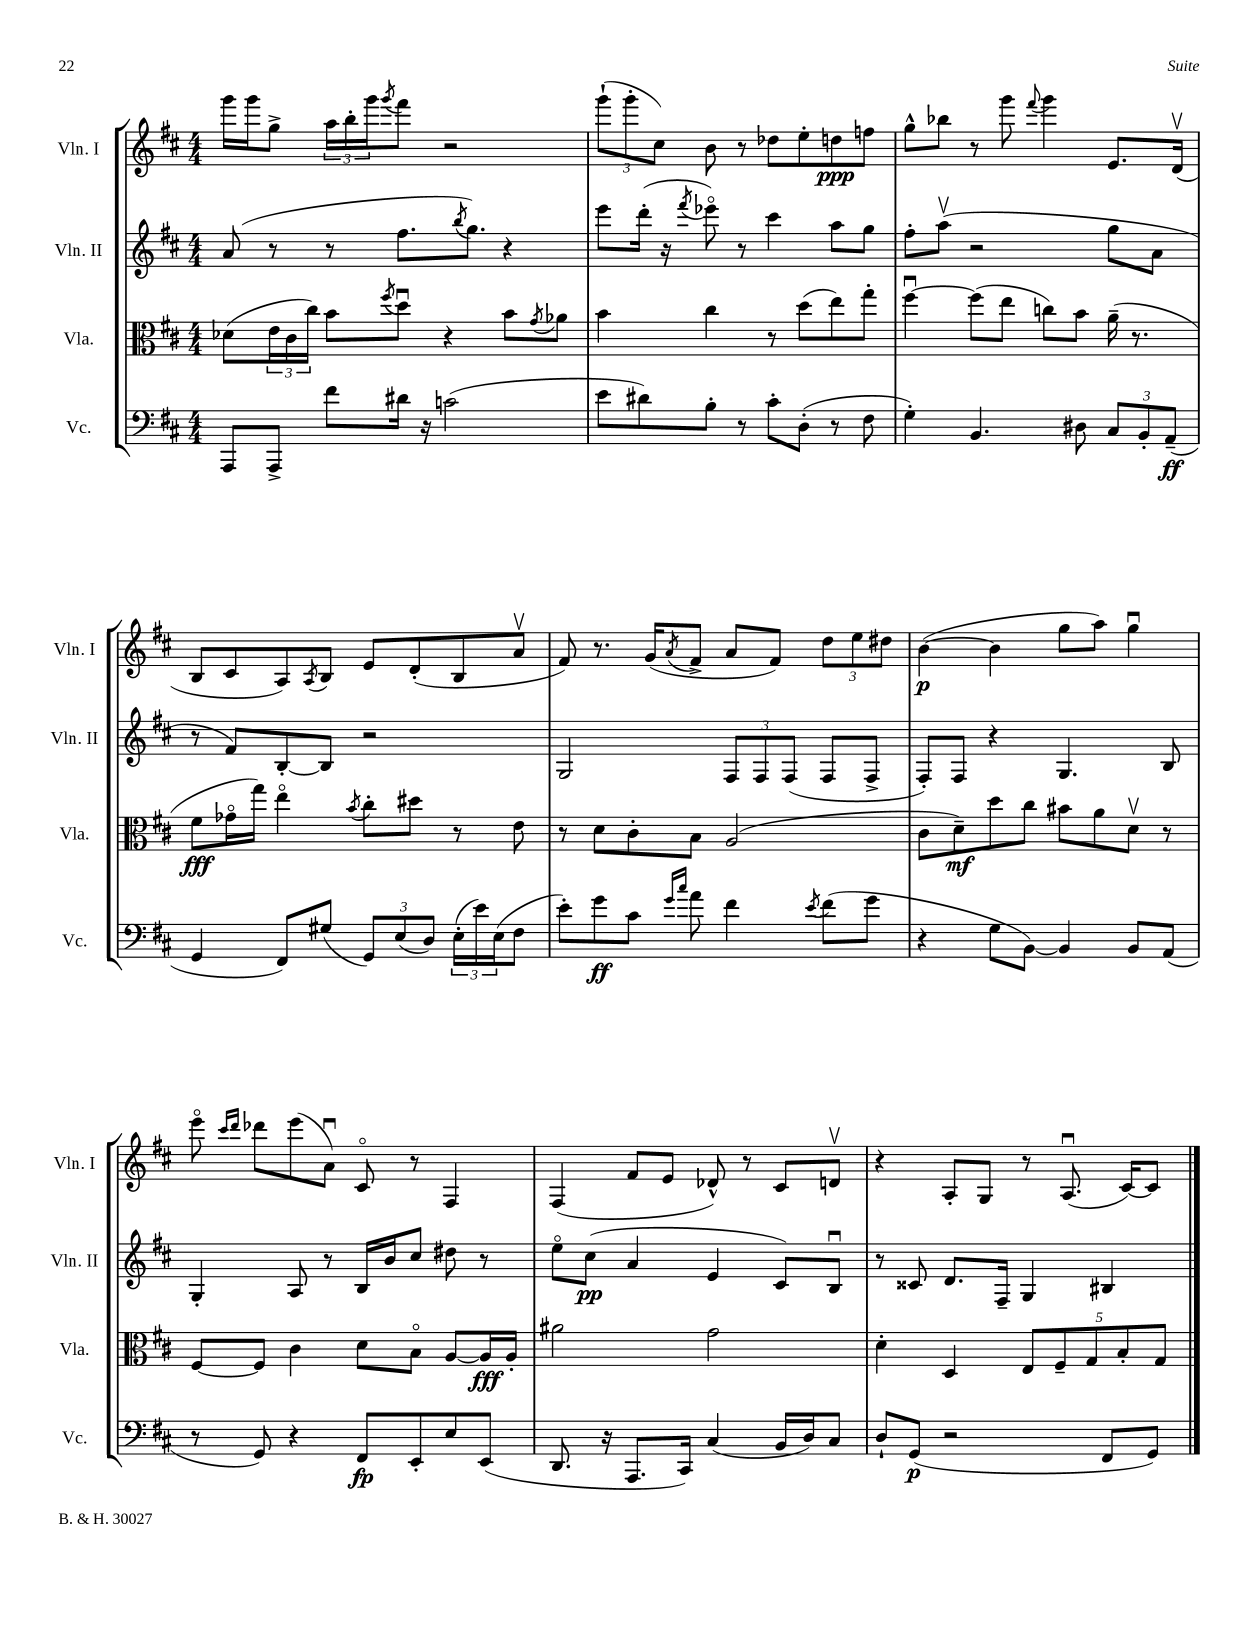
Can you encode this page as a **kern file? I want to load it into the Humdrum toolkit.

**kern	**kern	**kern	**kern
*staff4	*staff3	*staff2	*staff1
*clefF4	*clefC3	*clefG2	*clefG2
*k[f#c#]	*k[f#c#]	*k[f#c#]	*k[f#c#]
*M4/4	*M4/4	*M4/4	*M4/4
8AAA/L	(8d-\L	(8a/	16ggg\LL
.	.	.	16ggg\J
8AAA^/J	24e\L	8r	8gg^\J
.	24c#\	.	.
.	24cc#\JJ)	.	.
8f#\L	8b\L	8r	24aa\LL
.	.	.	24bb'\
.	.	.	24ggg\J
.	8qff#/	.	8qggg/
16d#\Jk	8ddu\J	8.ff#\L	8fff#\J
16r	.	.	.
(2c\	4r	.	2r
.	.	8qbb/	.
.	.	8.gg\J)	.
.	8b\L	4r	.
.	8qg/	.	.
.	8a-\J	.	.
=	=	=	=
8e\L	4b\	8eee\L	(12ggg`\L
.	.	.	12ggg'\
8d#\)	.	(16ddd'\Jk	.
.	.	.	12cc#\J)
.	.	16r	.
.	.	8qfff#/	.
8B'\J	4cc#\	8eee-o\)	8b\
8r	.	8r	8r
8c#'\L	8r	4ccc#\	8dd-\L
(8D'\J	(8dd\L	.	8ee'\
8r	8ee\)	8aa\L	8dd\
8F#\	8gg'\J	8gg\J	8ff\J
=	=	=	=
4G'\)	[4ff#u\	8ff#'\L	8gg^^\L
.	.	(8aav\J	8bb-\J
4.BB/	(8ff#\]L	2r	8r
.	8ee\J	.	8ggg\
.	.	.	8qqfff#/
.	8cc\L)	.	4ggg\
8D#\	8b\J	.	.
12C#/L	(16a~\	8gg\L	8.e/L
.	8.r	.	.
12BB'/	.	.	.
.	.	8a\J	.
(12AA~/J	.	.	.
.	.	.	(16dv/Jk
=	=	=	=
4GG/	8f#\L	8r	8B/L
.	16g-o\L	8f#/L)	8c#/
.	16gg\JJ)	.	.
8FF#/L)	4eeo\	[8B'/	8A/)
.	.	.	8qA/
(8G#/J	.	8B/]J	8B/J
.	8qb/	.	.
12GG/L)	8cc#'\L	2r	8e/L
(12E/	.	.	.
.	8dd#\J	.	(8d'/
12D/J)	.	.	.
(24E'\LL	8r	.	8B/
24e\)	.	.	.
(24E\J	.	.	.
8F#\J	8e\	.	8av/J
=	=	=	=
8e'\L)	8r	2G/	8f#/)
8g\	8d\L	.	8.r
8c#\J	8c#'\	.	.
.	.	.	(16g/LK
16qqg/LL	.	.	.
16qqcc#/JJ	.	.	8qa/
8a\	8B\J	.	8f#^/J
4f#\	(2A/	12F#/L	8a/L
.	.	12F#/	.
.	.	.	8f#/J)
.	.	(12F#/J	.
8qe/	.	.	.
(8f#\L	.	8F#/L	12dd\L
.	.	.	12ee\
8g\J	.	8F#^/J	.
.	.	.	12dd#\J
=	=	=	=
4r	8c#\L	8F#'/L)	([4b\
.	8d~\)	8F#/J	.
8G\L	8dd\	4r	4b\]
[8BB\J)	8cc#\J	.	.
4BB/]	8b#\L	4.G/	8gg\L
.	8a\	.	8aa\J)
8BB/L	8dv\J	.	4ggu\
(8AA/J	8r	8B/	.
=	=	=	=
8r	[8F#/L	4G'/	8eeeo\
.	.	.	16qqccc#/LL
.	.	.	16qqddd/JJ
8GG/)	8F#/]J	.	8ddd-\L
4r	4c#\	8A/	(8eee\
.	.	8r	8au\J)
8FF#/L	8d\L	16B/LL	8c#o/
.	.	16b/J	.
8EE'/	8Bo\J	8cc#/J	8r
8E/	[8A/L	8dd#\	4F#/
(8EE/J	16A/]L	8r	.
.	16A'/JJ	.	.
=	=	=	=
8.DD/	2a#\	8eeo\L	(4F#/
.	.	(8cc#\J	.
16r	.	.	.
8.AAA/L	.	4a/	8f#/L
.	.	.	8e/J
16CC#/Jk)	.	.	.
(4C#/	2g\	4e/	8d-^^/)
.	.	.	8r
16BB/LL	.	8c#/L)	8c#/L
16D/J)	.	.	.
8C#/J	.	8Bu/J	8dv/J
=	=	=	=
8D`/L	4d'\	8r	4r
(8GG/J	.	8c##/	.
2r	4D/	8.d/L	8A'/L
.	.	.	8G/J
.	.	16F#~/Jk	.
.	10E/L	4G/	8r
.	10F#~/	.	.
.	.	.	(8.Au/
.	10G/	.	.
8FF#/L	.	4B#/	.
.	10B'/	.	.
.	.	.	[16c#/LK)
8GG/J)	.	.	8c#/]J
.	10G/J	.	.
==	==	==	==
*-	*-	*-	*-
